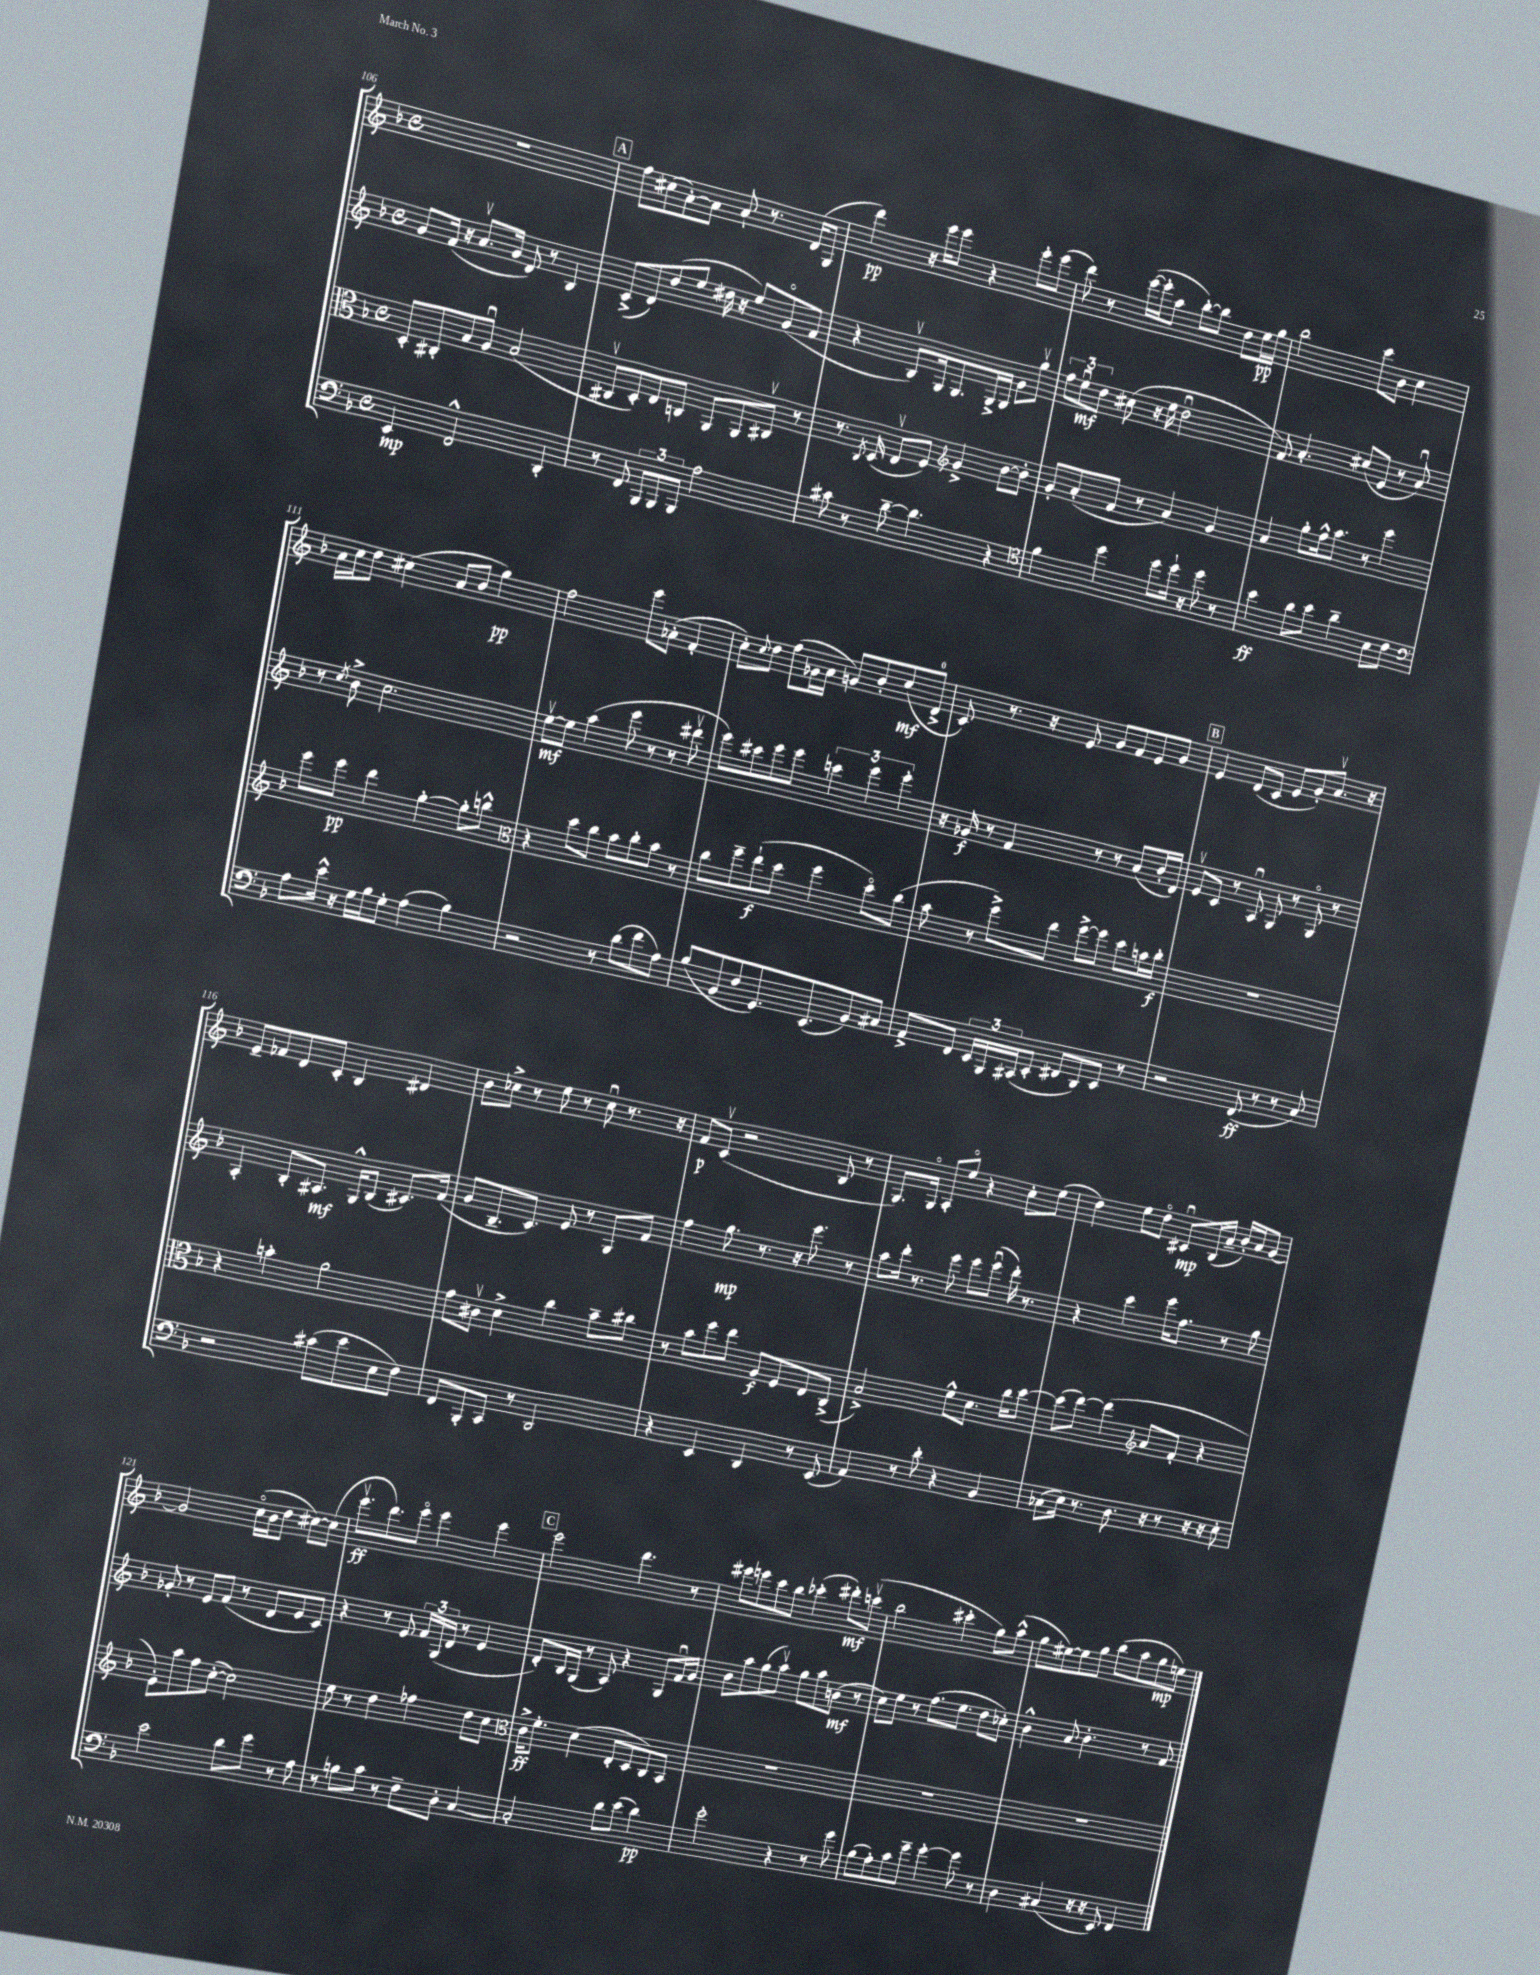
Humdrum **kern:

**kern	**dynam	**kern	**dynam	**kern	**dynam	**kern	**dynam
*part4	*part4	*part3	*part3	*part2	*part2	*part1	*part1
*staff4	*staff4	*staff3	*staff3	*staff2	*staff2	*staff1	*staff1
*clefF4	*	*clefC3	*	*clefG2	*	*clefG2	*
*k[b-]	*	*k[b-]	*	*k[b-]	*	*k[b-]	*
*M4/4	*	*M4/4	*	*M4/4	*	*M4/4	*
*met(c)	*	*met(c)	*	*met(c)	*	*met(c)	*
=106	=106	=106	=106	=106	=106	=106	=106
4EE/	mp	8D'/L	.	8g/L	.	1r	.
.	.	8C#X'/	.	(16f/Jk	.	.	.
.	.	.	.	16r	.	.	.
2FF^^/	.	8B-/	.	8.av/L	.	.	.
.	.	8Au/J	.	.	.	.	.
.	.	.	.	16g/Jk	.	.	.
.	.	(2B-/	.	8d/)	.	.	.
.	.	.	.	8r	.	.	.
4DD'/	.	.	.	4B-/	.	.	.
!!LO:REH:place=s1:t=A
=107	=107	=107	=107	=107	=107	=107	=107
8r	.	8C#Xv/L	.	(8c^/L	.	8ff\L	.
8FF/	.	8D'/)	.	8d/)	.	(8cc#X\	.
12BBB-/L	.	8E/	.	(8dd/	.	[8a'\)	.
12BBB-/	.	.	.	.	.	.	.
.	.	8Cn/J	.	8ee/J	.	8a\J]	.
12BBB-/J	.	.	.	.	.	.	.
2A\	.	8AA/L	.	16dd#X\	.	8a`/	.
.	.	.	.	16r	.	.	.
.	.	8AA/	.	8ee/L)	.	8.r	.
.	.	8C#Xv/J	.	(8g/	.	.	.
.	.	.	.	.	.	(16d/KL	.
.	.	8r	.	8f/J	.	8G/J	.
=108	=108	=108	=108	=108	=108	=108	=108
8c#X\	.	8.r	.	4r	.	4ddd\)	pp
8r	.	.	.	.	.	.	.
.	.	8qC/	.	.	.	.	.
.	.	(16D/	.	.	.	.	.
[8d~\	.	8Ev/L	.	8B-v/L)	.	16r	.
.	.	.	.	.	.	16eee\KL	.
4.d\]	.	8F/J)	.	16G/k	.	8eee\J	.
.	.	.	.	8.G/	.	.	.
*	*	*clefG2	*	*	*	*	*
.	.	4g^/	.	.	.	4r	.
.	.	.	.	16G^/L	.	.	.
.	.	.	.	16G/JJ	.	.	.
4r	.	[8b-\L	.	8g\L	.	8eee'\L	.
.	.	8b-'\J]	.	8ggv\J	.	(8eee\J	.
=109	=109	=109	=109	=109	=109	=109	=109
*clefC4	*	*	*	*	*	*	*
4f\	.	8g'/L	.	12ff\L	.	8ddd\)	.
.	.	.	.	12eeu\	mf	.	.
.	.	(8a'/	.	.	.	8r	.
.	.	.	.	12dd\J	.	.	.
4dd\	.	8f/J	.	(8cc#X\	.	([16eee\LL	.
.	.	.	.	.	.	16eee'\J]	.
.	.	8r	.	16r	.	8aa\J	.
.	.	.	.	16ee\	.	.	.
8dd\L	.	4a/)	.	2ddu\	.	[8bb-'\L)	.
16dd`\Jk	.	.	.	.	.	8bb-\J]	.
16r	.	.	.	.	.	.	.
8dd\	.	4g/	.	.	.	8dd\L	.
8r	.	.	.	.	.	16ee\L	pp
.	.	.	.	.	.	16gg\JJ	.
=110	=110	=110	=110	=110	=110	=110	=110
4b-\	ff	4a/	.	8f/)	.	2bb-\	.
.	.	.	.	4.a'/	.	.	.
8a\L	.	8gg'\L	.	.	.	.	.
8b-\J	.	16ff^^\k	.	.	.	.	.
.	.	8.aa\J	.	.	.	.	.
4a~\	.	.	.	(8cc#X/L	.	8ccc\L	.
.	.	8r	.	8e/J	.	8b-\J	.
8B-\L	.	4eee\	.	8r	.	4cc\	.
8c\J	.	.	.	8au/)	.	.	.
!!LO:LB:g=z
=111	=111	=111	=111	=111	=111	=111	=111
*clefF4	*	*	*	*	*	*	*
8A\L	.	8eee\L	.	8r	.	16a\LL	.
.	.	.	.	.	.	16cc\J	.
.	.	.	.	8qcc/	.	.	.
16e^^\Jk	.	8eee\J	pp	8b-^\	.	8dd\J	.
16r	.	.	.	.	.	.	.
16G\LL	.	4ddd\	.	2.cc\	.	(4cc#X\	.
16B-\J	.	.	.	.	.	.	.
8G'\J	.	.	.	.	.	.	.
(4A\	.	[4gg'\	.	.	.	8a/L	.
.	.	.	.	.	.	8b-/J	.
4B-\)	.	8gg'\L]	.	.	.	4gg\)	pp
.	.	8bbn^^\J	.	.	.	.	.
=112	=112	=112	=112	=112	=112	=112	=112
*	*	*clefC3	*	*	*	*	*
2r	.	4r	.	[8eev\L	mf	2ff\	.
.	.	.	.	8ee\J]	.	.	.
.	.	8dd\L	.	(4aa\	.	.	.
.	.	8cc\J	.	.	.	.	.
8r	.	8b-\L	.	8eee\	.	8eee\L	.
(8d\L	.	8cc'\	.	8r	.	(8a-X'\J	.
8f\	.	8b-\J	.	8r	.	4f'/	.
8A\J)	.	8r	.	8ddd#Xv\	.	.	.
=113	=113	=113	=113	=113	=113	=113	=113
(8B-/L	.	8cc\L	.	8eee\L)	.	8cc'\L)	.
.	.	.	.	.	.	8qqcc/	.
8BB-/	.	8ff~\	.	8ccc#X\	.	8dd\J	.
8F/	.	(8ee`\	f	8eee\	.	(8ff\L	.
8.GG/)	.	8dd\J	.	8eee\J	.	16g-X\L	.
.	.	.	.	.	.	16a\JJ	.
.	.	4ff\	.	6cccn\	.	8gn/L)	.
(8.EE/	.	.	.	.	.	.	.
.	.	.	.	.	.	8b-'/	.
.	.	.	.	6eee\	.	.	.
8BB-/)	.	8dd\L)	.	.	.	(8cc/	mf
.	.	.	.	6eee'\	.	.	.
8C#X/J	.	(8cc\J	.	.	.	8d^/J	.
=114	=114	=114	=114	=114	=114	=114	=114
8AA^/L	.	8b-\	.	16r	.	8c/)	.
.	.	.	.	16g-X/	f	.	.
8FF/J	.	8r	.	8r	.	8.r	.
24EE/LL	.	8ff^\L)	.	4f/	.	.	.
24BBB-/	.	.	.	.	.	.	.
.	.	.	.	.	.	16r	.
(24CC#X/J	.	.	.	.	.	.	.
8EE'/J	.	8ee\J	.	.	.	8e/	.
8FF#X/L	.	[8ff^\L	.	8r	.	8g/L	.
8DD/)	.	8ff\J]	.	8r	.	8f/	.
8EE/J	.	8dd\L	.	(8a/L	.	8e/	.
8r	.	16bn\L	.	16b-'/L	.	8g/J	.
.	.	16cc'\JJ	f	16d/JJ)	.	.	.
!!LO:REH:place=s1:t=B
=115	=115	=115	=115	=115	=115	=115	=115
2r	.	1r	.	8ev/L	.	4e/	.
.	.	.	.	8c/J	.	.	.
.	.	.	.	8r	.	(8d/L	.
.	.	.	.	8Au/	.	8c/J	.
(8FF/	ff	.	.	8G/	.	8e/L	.
8r	.	.	.	8r	.	8g'/)	.
8r	.	.	.	8G/	.	8.av/J	.
8C/)	.	.	.	8r	.	.	.
.	.	.	.	.	.	16r	.
!!LO:LB:g=z
=116	=116	=116	=116	=116	=116	=116	=116
2r	.	4r	.	4A'/	.	8e~/L	.
.	.	.	.	.	.	8f-X/	.
.	.	4bn'\	.	8B-'/L	.	8d/	.
.	.	.	.	8.A#X/J	mf	8c'/J	.
(8c#X\L	.	2a\	.	.	.	4B-/	.
.	.	.	.	16G^^/KL	.	.	.
8e\	.	.	.	(8B-/J	.	.	.
8E\	.	.	.	8.c#X/L)	.	4d#X/	.
8F\J)	.	.	.	.	.	.	.
.	.	.	.	(16f/Jk	.	.	.
=117	=117	=117	=117	=117	=117	=117	=117
8FF/L	.	8g\L	.	8g/L	.	8b-\L	.
8BBB-'/	.	8c#Xv\J	.	8.B-~/	.	8cc-X^\J	.
8CC/J	.	4d^\	.	.	.	8r	.
.	.	.	.	8.c/J)	.	.	.
8r	.	.	.	.	.	8ee\	.
2DD/	.	4cc\	.	8e/	.	8r	.
.	.	.	.	8r	.	8cc-u\	.
.	.	8b-~\L	.	8G/L	.	8.r	.
.	.	8cc#X\J	.	8f/J	.	.	.
.	.	.	.	.	.	16r	.
=118	=118	=118	=118	=118	=118	=118	=118
4r	.	8r	.	4ff\	.	8f/L	p
.	.	8b-\L	.	.	.	(8cv/J	.
4EE/	.	8ff\	.	8.gg\	mp	2r	.
.	.	8ee\J	.	.	.	.	.
.	.	.	.	8.r	.	.	.
4DD/	.	8A/L	f	.	.	.	.
.	.	8F/	.	16r	.	.	.
.	.	.	.	8.eee\	.	.	.
8r	.	8E/	.	.	.	8B-/	.
(8EE/	.	(8C^/J	.	8r	.	8r	.
=119	=119	=119	=119	=119	=119	=119	=119
4AA/)	.	2B-^/)	.	8aa\L	.	8.G/L)	.
.	.	.	.	16ddd'\Jk	.	.	.
.	.	.	.	8.r	.	16G/Jk	.
8r	.	.	.	.	.	8A'/L	.
8d'\	.	.	.	8eee\	.	8ee/J	.
4r	.	8f^^\L	.	8eee\L	.	4r	.
.	.	8.d\J	.	(8eeeu\J	.	.	.
4BB-/	.	.	.	16ddd'\)	.	8cc'\L	.
.	.	16cc\KL	.	8.r	.	.	.
.	.	[8dd\J	.	.	.	(8ee\J	.
=120	=120	=120	=120	=120	=120	=120	=120
(8C-X\L	.	(8dd\L]	.	4r	.	4dd\)	.
16E\Jk)	.	[8ee\J)	.	.	.	.	.
8.r	.	.	.	.	.	.	.
.	.	(4ee\]	.	4ccc\	.	8ee\L	.
8.D\	.	.	.	.	.	8dd\J	.
*	*	*clefG2	*	*	*	*	*
.	.	8a/L	.	16eee\KL	.	8c#Xu/L	mp
16r	.	.	.	8.ff\J	.	.	.
8r	.	8f'/J	.	.	.	(16B-/L	.
.	.	.	.	.	.	16a~/JJ	.
16r	.	4r	.	8r	.	16b-'/LL)	.
16r	.	.	.	.	.	16a/J	.
8E'\	.	.	.	8gg\	.	[8g/J	.
!!LO:LB:g=z
=121	=121	=121	=121	=121	=121	=121	=121
2e\	.	8e'\L)	.	8g-X'/	.	2g/]	.
.	.	8aa\	.	8r	.	.	.
.	.	8ff\	.	8e/L	.	.	.
.	.	([8cc'\J	.	(8f/J	.	.	.
8d\L	.	2cc\])	.	8r	.	(16cc\LL	.
.	.	.	.	.	.	16b-\J	.
8g\J	.	.	.	8d/L	.	8dd\J	.
8r	.	.	.	8e/	.	[8cc#X\L)	.
8A\	.	.	.	8c/J)	.	(8cc#\J]	.
=122	=122	=122	=122	=122	=122	=122	=122
8r	.	8ee\	.	4r	.	8.eeev\L	ff
8Bn\L	.	8r	.	.	.	.	.
.	.	.	.	.	.	8.ddd\)	.
8c\J	.	4dd\	.	8r	.	.	.
8r	.	.	.	8e/	.	8eee\J	.
8F~\L	.	4ff-X\	.	24f/LL	.	4eee\	.
.	.	.	.	(24G/	.	.	.
.	.	.	.	24d/JJ	.	.	.
8D'\J	.	.	.	8r	.	.	.
[4C/	.	8dd\L	.	4e/	.	4eee\	.
.	.	8cc\J	.	.	.	.	.
!!LO:REH:place=s1:t=C
=123	=123	=123	=123	=123	=123	=123	=123
*	*	*clefC3	*	*	*	*	*
2C'/]	.	16c^\KL	ff	8d'/L)	.	2eee\	.
.	.	8.f'\J	.	.	.	.	.
.	.	.	.	16B-/L	.	.	.
.	.	.	.	(16G/JJ	.	.	.
.	.	(4d\	.	8r	.	.	.
.	.	.	.	8A/)	.	.	.
8d\L	.	8E'/L	.	4r	.	4.ddd\	.
(8e\J	.	8D/	.	.	.	.	.
4d\)	pp	8C/)	.	8G/L	.	.	.
.	.	8BB-/J	.	16fu/L	.	8r	.
.	.	.	.	16g/JJ	.	.	.
=124	=124	=124	=124	=124	=124	=124	=124
2g'\	.	1r	.	8b-\L	.	8eee#X\L	.
.	.	.	.	8aa\	.	8eeen\	.
.	.	.	.	(8gg\	.	8ccc\	.
.	.	.	.	8aav\J)	.	8bb-\J	.
4r	.	.	.	8gg\L	.	(4ccc-X'\	.
.	.	.	.	8aa\	.	.	.
8r	.	.	.	(8bn\J	mf	8ddd#X'\L)	mf
8g\	.	.	.	8r	.	(8cccnv\J	.
=125	=125	=125	=125	=125	=125	=125	=125
(8B-\L	.	1r	.	8cc\L)	.	2bb-\	.
8A'\)	.	.	.	8ee\J	.	.	.
8c\	.	.	.	8r	.	.	.
8g~\J	.	.	.	(8.ff\L	.	.	.
[4g'\	.	.	.	.	.	4ccc#X'\	.
.	.	.	.	8.ee\J	.	.	.
8g\]	.	.	.	8dd\L	.	8gg\L)	.
8r	.	.	.	8cc-X'\J)	.	(8aa^^\J	.
=126	=126	=126	=126	=126	=126	=126	=126
4D\	.	1r	.	4b-^^\	.	8gg\L	.
.	.	.	.	.	.	[8ee#X\)	.
(4C#X/	.	.	.	8a/	.	8ee#\]	.
.	.	.	.	4.b-'\	.	8gg\J	.
16r	.	.	.	.	.	(8bb-\L	.
16r	.	.	.	.	.	.	.
8EE/)	.	.	.	.	.	8aa\	.
4FF/	.	.	.	8r	.	8gg\	mp
.	.	.	.	8f/	.	8een\J)	.
==	==	==	==	==	==	==	==
*-	*-	*-	*-	*-	*-	*-	*-
